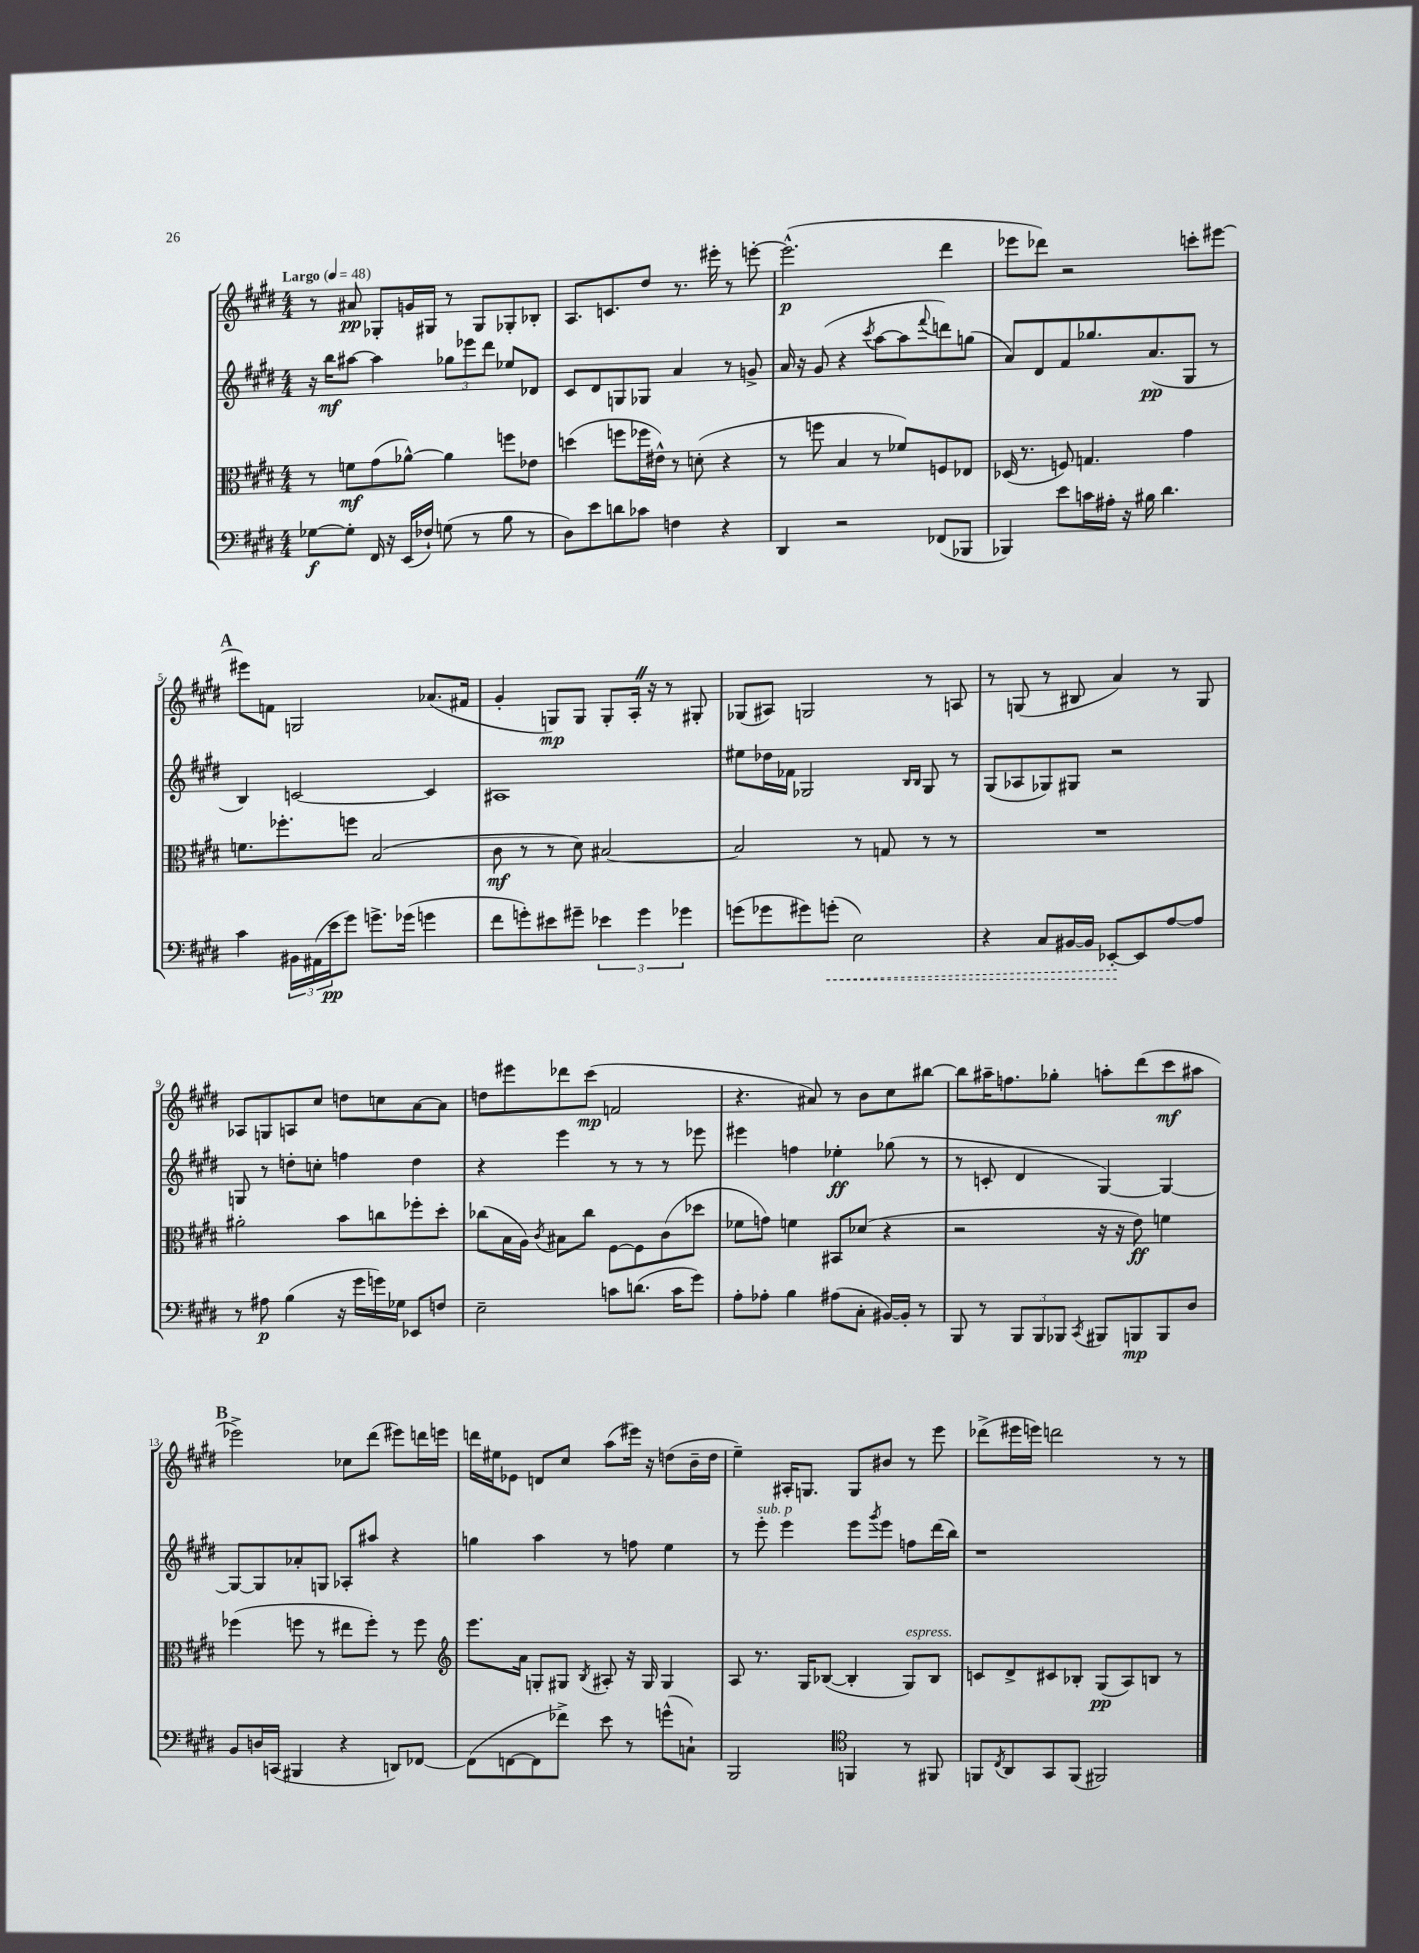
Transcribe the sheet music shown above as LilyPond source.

<<
\new StaffGroup <<
\new Staff = "s0" {
    \clef treble \key e \major \numericTimeSignature \time 4/4 \tempo "Largo" 4 = 48
    r8 ais'8\pp ges8-. g'16 gis16 r8 gis8 ges8-. bes8-. |
    a8. c'8. dis''8 r8. eis'''16-. r8 e'''8~-. |
    e'''2.-^\p( dis'''4 |
    ees'''8 des'''8) r2 c'''8-. eis'''8~ |
    \mark \markup { \bold "A" } eis'''8 f'8 g2 aes'8.( fis'16 |
    gis'4-. g8\mp) g8 g8-. a16-. \once \override BreathingSign.text = \markup { \musicglyph "scripts.caesura.straight" } \breathe r16 r8 gis8-. |
    ges8( ais8) g2 r8 a8 |
    r8 g8( r8 bis8 a'4) r8 g8 |
    aes8 g8 a8 cis''8 d''8 c''8 a'8~ a'8 |
    d''8 eis'''8 des'''8 cis'''8\mp( f'2 |
    r4. ais'8) r8 b'8 cis''8 bis''8~ |
    bis''8 ais''16-- f''8. ges''8-. a''8-. dis'''8( cis'''8\mf ais''8 |
    \mark \markup { \bold "B" } ees'''2->) ces''8 dis'''8( eis'''8) d'''16 e'''16 |
    d'''16 eis''16 ees'8 d'8 cis''8 a''8( eis'''16) r16 d''8( b'16-- d''16 |
    e''4--) ais16-. g8. g8 bis'8 r8 e'''8 |
    des'''8->( eis'''16 e'''16) d'''2 r8 r8 \bar "|." |
}
\new Staff = "s1" {
    \clef treble \key e \major \numericTimeSignature \time 4/4
    r16 b''16\mf ais''8~ ais''4 \tuplet 3/2 { ges''8 ees'''8 dis'''8 } ees''8 des'8 |
    cis'8 dis'8 g8 ges8 a'4 r8 g'8-> |
    a'16 r16 gis'8( r4 \acciaccatura { cis'''8 } a''8~ a''8 \appoggiatura { fis'''8 } d'''8) g''8( |
    a'8) dis'8 fis'8 ges''8. a'8.\pp( gis8 r8 |
    \mark \markup { \bold "A" } b4) c'2~ c'4 |
    ais1 |
    eis''8 des''16 fes'16 ges2 \grace { b16 b16 } ges8 r8 |
    gis8( aes8 ges8) gis8 r2 |
    g8 r8 d''8-. c''8-. f''4 d''4 |
    r4 e'''4 r8 r8 r8 ees'''8 |
    eis'''4 f''4 ees''4-.\ff ges''8( r8 |
    r8 c'8-. dis'4 gis4~) gis4~ |
    \mark \markup { \bold "B" } gis8~ gis8 aes'8-. g8 aes8-. ais''8 r4 |
    g''4 a''4 r8 f''8 e''4 |
    r8 e'''8-.^\markup { \italic "sub. p" } e'''4 e'''8 \acciaccatura { gis'''8 } e'''8 f''8 dis'''16( b''16) |
    r1 \bar "|." |
}
\new Staff = "s2" {
    \clef alto \key e \major \numericTimeSignature \time 4/4
    r8 f'8\mf gis'8( aes'8~-^) aes'4 f''8 ees'8 |
    d''4( f''8 fes''16 eis'16-^) r8 d'8-.( r4 |
    r8 f''8 b4 r8 fes'8) f8 ees8 |
    des16( r8. f8) g4. gis'4 |
    \mark \markup { \bold "A" } f'8. fes''8.-. f''8 b2( |
    cis'8\mf r8 r8 dis'8) bis2~ |
    bis2 r8 g8 r8 r8 |
    R1 |
    ais'2-. b'8 c''8 fes''8-. dis''8-. |
    ces''8( b16 a16) \acciaccatura { cis'8 } bis8 ces''8 fis8~ fis8 cis'8( des''8 |
    fes'8 g'8) f'4 bis,8 des'8( r4 |
    r2 r16 r16 e'8\ff) f'4 |
    \mark \markup { \bold "B" } fes''4( f''8 r8 eis''8 f''8-.) r8 f''8 |
    \clef treble e'''8. a'16 g8-. gis8 \acciaccatura { b8 } ais8-. r16 gis16 gis4 |
    a8 r8. gis16 bes8~( bes4-. gis8^\markup { \italic "espress." }) bes8 |
    c'8 dis'8-> cis'8 bes8-. gis8\pp( a8) b8 r8 \bar "|." |
}
\new Staff = "s3" {
    \clef bass \key e \major \numericTimeSignature \time 4/4
    ges8~\f ges8-. fis,16 r16 e,16( fes16-!) g8( r8 b8 r8 |
    dis8) e'8 d'8 ces'8 f4 r4 |
    dis,4 r2 fes,8( bes,,8 |
    bes,,4) e'8 c'16 ais16-. r16 bis16 dis'4. |
    \mark \markup { \bold "A" } cis'4 \tuplet 3/2 { bis,16 ais,16( e'16\pp } gis'8) g'8.-> ges'16( g'4 |
    fis'8 g'8-.) eis'8 gis'8-- \tuplet 3/2 { ees'4 gis'4 ges'4 } |
    g'8( ges'8 gis'8) \once \override Hairpin.style = #'dashed-line g'8-.\<( e2) |
    r4 cis8 bis,16~ bis,16 ees,8~-.\! ees,8 a8~ a8 |
    r8 ais8\p b4( r16 gis'16 g'16) ges16 ees,8 f8 |
    e2-- c'8 d'8.( c'16 gis'8) |
    a8-. aes8-. b4 ais8( cis8-. bis,16~) bis,16-. r8 |
    b,,8 r8 \tuplet 3/2 { b,,8 b,,8 bes,,8 } \acciaccatura { cis,8 } bis,,8 b,,8\mp b,,8 dis8 |
    \mark \markup { \bold "B" } b,8 d16 c,16( bis,,4 r4 d,8) fes,8~ |
    fes,8( f,8~ f,8 fes'8->) e'8 r8 g'8-^( c8-!) |
    b,,2 \clef tenor f,4 r8 fis,8 |
    f,8 \acciaccatura { cis8 } a,8 gis,8 f,8( fis,2) \bar "|." |
}
>>
>>
